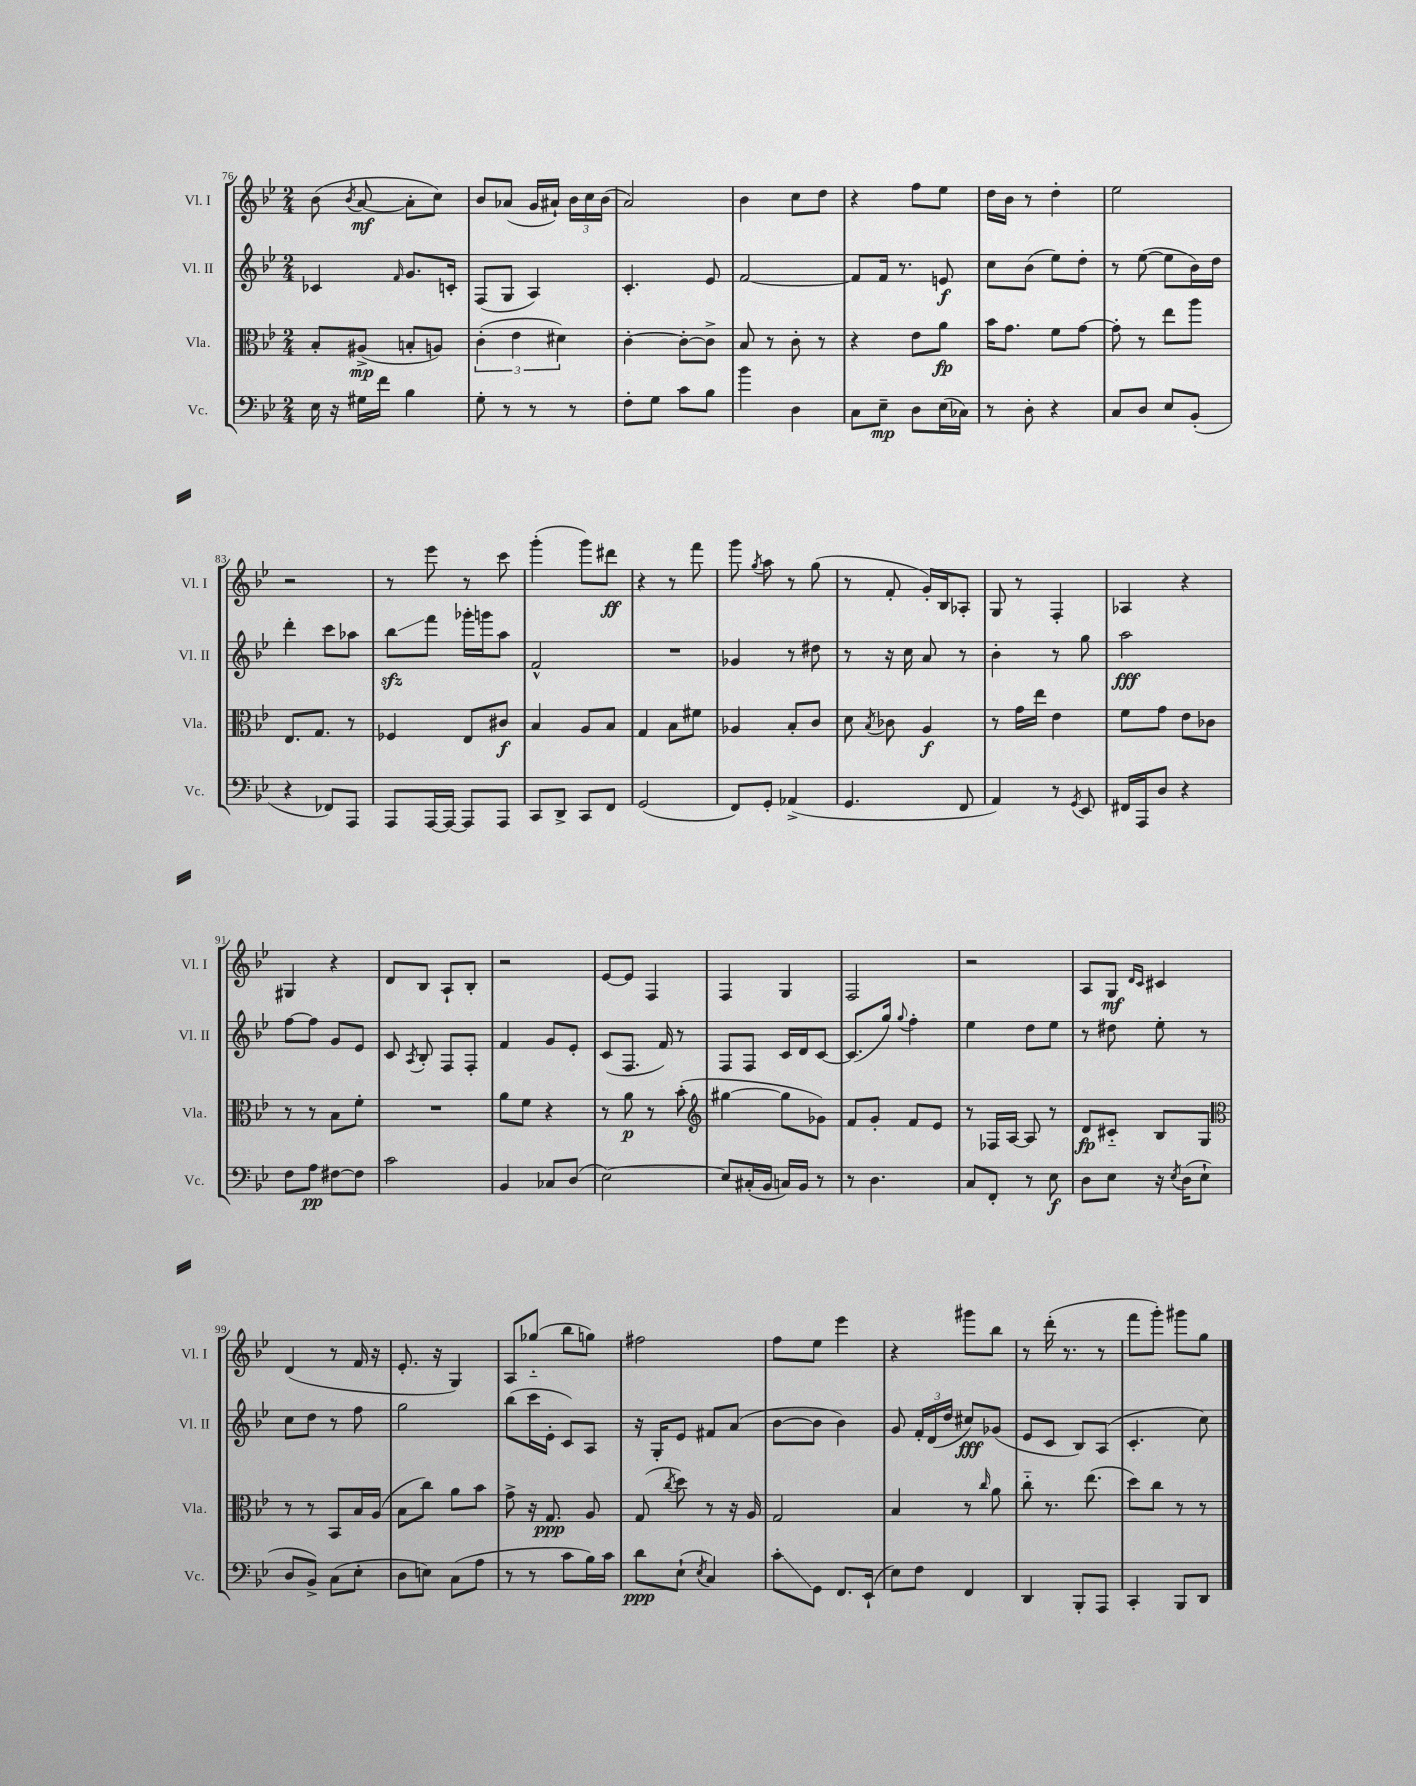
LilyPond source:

<<
\new StaffGroup <<
\new Staff = "s0" \with { instrumentName = "Vl. I" shortInstrumentName = "Vl. I" } {
    \clef treble \key bes \major \numericTimeSignature \time 2/4
    \autoBeamOff bes'8( \acciaccatura { bes'8 } a'8~\mf a'8[-. c''8]) |
    bes'8[ aes'8]( g'16[ ais'16]-!) \tuplet 3/2 { bes'16[ c''16 bes'16]( } |
    a'2) |
    bes'4 c''8[ d''8] |
    r4 f''8[ ees''8] |
    d''16[ bes'16] r8 d''4-. |
    ees''2 |
    r2 |
    r8 ees'''8 r8 c'''8 |
    g'''4-.( g'''8[) dis'''8]\ff |
    r4 r8 f'''8 |
    g'''8 \acciaccatura { g''8 } a''8 r8 g''8( |
    r8 f'8-. g'16[-.) bes16 aes8]-. |
    g8 r8 f4-. |
    aes4 r4 |
    gis4 r4 |
    d'8[ bes8] a8[-! bes8]-. |
    r2 |
    ees'8[~ ees'8] f4 |
    f4 g4 |
    f2 |
    r2 |
    a8[ g8]\mf \grace { d'16[ c'16] } cis'4 |
    d'4( r8 f'16 r16 |
    ees'8.-. r16 g4) |
    a8[ ges''8]-_( bes''8[ g''8]) |
    fis''2 |
    f''8[ ees''8] ees'''4 |
    r4 gis'''8[ bes''8] |
    r8 d'''16-.( r8. r8 |
    f'''8[ g'''8]-.) gis'''8[ g''8] \bar "|." |
}
\new Staff = "s1" \with { instrumentName = "Vl. II" shortInstrumentName = "Vl. II" } {
    \clef treble \key bes \major \numericTimeSignature \time 2/4
    \autoBeamOff ces'4 \grace { f'16 } g'8.[ c'16]-. |
    f8[( g8] a4) |
    c'4.-. ees'8 |
    f'2~ |
    f'8[ f'16] r8. e'8\f |
    c''8[ bes'8]( ees''8[) d''8]-. |
    r8 ees''8~( ees''8[ bes'16) d''16] |
    d'''4-. c'''8[ aes''8] |
    bes''8[\glissando\sfz f'''8] ges'''16[-. g'''16 a''8] |
    f'2-^ |
    R2 |
    ges'4 r8 dis''8 |
    r8 r16 c''16 a'8 r8 |
    bes'4-. r8 g''8 |
    a''2\fff |
    f''8[~ f''8] g'8[ ees'8] |
    c'8 \acciaccatura { a8 } bes8-. f8[ f8]-. |
    f'4 g'8[ ees'8]-. |
    c'8[( f8.] f'16) r8 |
    f8[ f8] c'16[ d'16 c'8]~ |
    c'8.[( g''16]) \appoggiatura { g''8 } f''4-. |
    ees''4 d''8[ ees''8] |
    r8 dis''8 ees''8-. r8 |
    c''8[ d''8] r8 f''8 |
    g''2 |
    bes''8[( c'''16 ees'16]-. c'8[) a8] |
    r16 g16[-. ees'8] fis'8[ a'8]( |
    bes'8[~ bes'8] bes'4) |
    g'8 \tuplet 3/2 { f'16[-. d'16( d''16] } cis''8[\fff) ges'8]( |
    ees'8[ c'8] bes8[) a8]( |
    c'4.-. c''8) \bar "|." |
}
\new Staff = "s2" \with { instrumentName = "Vla." shortInstrumentName = "Vla." } {
    \clef alto \key bes \major \numericTimeSignature \time 2/4
    \autoBeamOff bes8[-. ais8]->\mp( b8[-. a8]) |
    \tuplet 3/2 { c'4-.( ees'4 dis'4) } |
    c'4~-. c'8[~-. c'8]-> |
    bes8 r8 c'8-. r8 |
    r4 ees'8[ a'8]\fp |
    bes'16[ g'8.] f'8[ g'8]~ |
    g'8-. r8 ees''8[ a''8] |
    ees8.[ g8.] r8 |
    fes4 ees8[ cis'8]\f |
    bes4 a8[ bes8] |
    g4 bes8[ fis'8] |
    aes4 bes8[-. c'8] |
    d'8 \acciaccatura { bes8 } ces'8 a4\f |
    r8 g'16[ ees''16] ees'4 |
    f'8[ g'8] ees'8[ ces'8] |
    r8 r8 bes8[ f'8]-. |
    R2 |
    a'8[ f'8] r4 |
    r8 a'8\p r8 bes'8-.( |
    \clef treble gis''4~ gis''8[ ges'8]) |
    f'8[ g'8]-. f'8[ ees'8] |
    r8 fes16[ a16]~ a8 r8 |
    d'8[\fp cis'8]-_ bes8[ g8] |
    \clef alto r8 r8 bes,8[ bes16 a16]( |
    bes8[ c''8]) a'8[ bes'8] |
    g'8-> r16 g8.\ppp a8 |
    g8( \acciaccatura { c''8 } d''8) r8 r16 a16 |
    g2 |
    bes4 r8 \grace { c''16 } a'8 |
    c''8-_ r8. ees''8.( |
    d''8[) c''8] r8 r8 \bar "|." |
}
\new Staff = "s3" \with { instrumentName = "Vc." shortInstrumentName = "Vc." } {
    \clef bass \key bes \major \numericTimeSignature \time 2/4
    \autoBeamOff ees16 r16 gis16[ f'16] bes4 |
    g8-. r8 r8 r8 |
    f8[-. g8] c'8[ bes8] |
    bes'4 d4 |
    c8[ ees8]--\mp d8[ ees16( ces16]) |
    r8 d8-. r4 |
    c8[ d8] ees8[ bes,8]-.( |
    r4 fes,8[) a,,8] |
    a,,8[ a,,16~ a,,16]~ a,,8[ a,,8] |
    c,8[ d,8]-> c,8[ f,8] |
    g,2( |
    f,8[) g,8]-. aes,4->( |
    g,4. f,8 |
    a,4) r8 \acciaccatura { g,8 } ees,8 |
    fis,16[ a,,16 d8] r4 |
    f8[ a8]\pp fis8[~ fis8] |
    c'2 |
    bes,4 ces8[ d8]( |
    ees2~) |
    ees8[ cis16-.( bes,16] c16[) bes,16] r8 |
    r8 d4. |
    c8[ f,8]-. r8 ees8\f |
    d8[ ees8] r16 \acciaccatura { ees8 } d16[( ees8]-! |
    d8[ bes,8]->) c8[( ees8]-. |
    d8[ e8]) c8[( a8] |
    r8 r8 c'8[ bes16) c'16] |
    d'8[\ppp ees8]-!( \acciaccatura { ees8 } c4) |
    c'8[-.\glissando g,8] f,8.[ ees,16]-!( |
    ees8[) f8] f,4 |
    d,4 bes,,8[-. a,,8] |
    c,4-. bes,,8[ d,8] \bar "|." |
}
>>
>>
\layout { \context { \Score currentBarNumber = #76 } }
